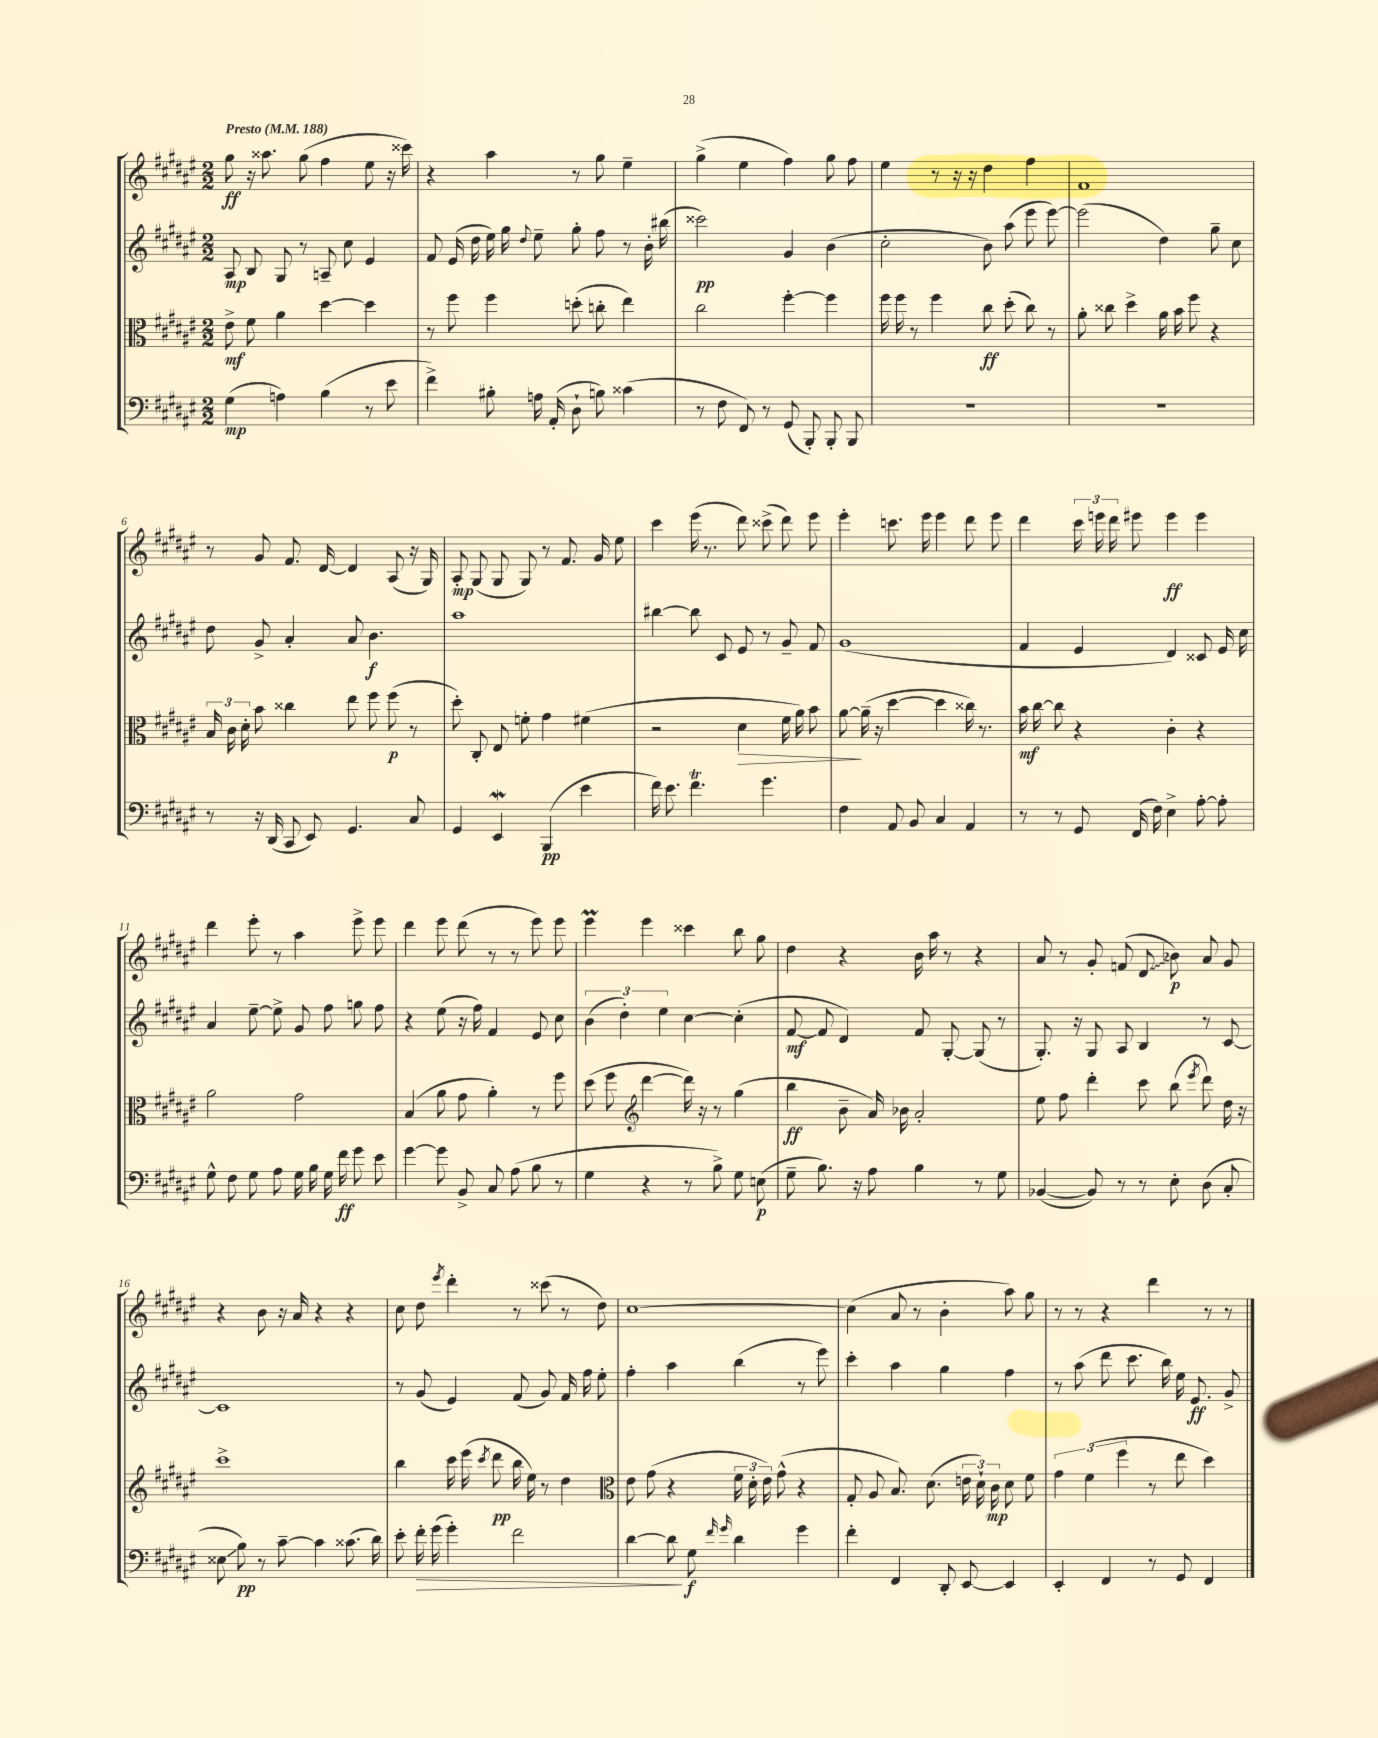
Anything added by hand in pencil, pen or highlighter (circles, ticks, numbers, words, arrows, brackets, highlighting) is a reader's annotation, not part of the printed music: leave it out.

**kern	**kern	**kern	**kern
*staff4	*staff3	*staff2	*staff1
*clefF4	*clefC3	*clefG2	*clefG2
*k[f#c#g#d#a#e#]	*k[f#c#g#d#a#e#]	*k[f#c#g#d#a#e#]	*k[f#c#g#d#a#e#]
*M2/2	*M2/2	*M2/2	*M2/2
*MM188	*MM188	*MM188	*MM188
(4G#	8e#^	8A#	8gg#
.	8f#	8B	16r
.	.	.	8.aa##
4A)	4a#	8G#	.
.	.	8r	(8gg#
(4B	[4dd#	8A~	4ff#
.	.	8cc#	.
8r	4dd#]	4e#	8ee#
8e#	.	.	16r
.	.	.	16ccc##)
=	=	=	=
4f#^)	8r	8f#	4r
.	8ff#	(16e#	.
.	.	16dd#	.
8B#'	4ff#	16ee#)	4aa#
.	.	16gg#	.
.	.	8qqdd#	.
16A	.	8ee#~	.
(16AA#'	.	.	.
8D#`	(8dd'	8gg#'	8r
8B)	8cc'	8ff#	8gg#
(4c##	4ee#)	8r	4ee#~
.	.	16b'	.
.	.	(16bb#	.
=	=	=	=
8r	2cc#	2ccc##)	(4gg#^
8F#	.	.	.
8FF#)	.	.	4ee#
8r	.	.	.
(8GG#	[4ff#'	4g#	4ff#)
8BBB')	.	.	.
8BBB'	4ff#]	(4b	8gg#
8BBB	.	.	8ff#
=	=	=	=
1r	16ff#	2cc#'	4ee#
.	16ff#	.	.
.	8r	.	.
.	4ff#	.	8r
.	.	.	16r
.	.	.	16r
.	8cc#	8b)	4dd#
.	(8dd#'	(8aa#	.
.	8cc#)	8eee#	4ff#
.	8r	[8eee#)	.
=	=	=	=
1r	8a#'	(2eee#]	1f#
.	8cc##	.	.
.	4dd#^	.	.
.	16a#	4dd#)	.
.	16b	.	.
.	8ff#	.	.
.	4r	8gg#~	.
.	.	8cc#	.
=	=	=	=
8r	24B	8dd#	8r
.	24c#	.	.
.	24d#'	.	.
16r	8b	8g#^	8g#
(16DD#	.	.	.
8CC#	4cc##	4a#'	8.f#
8EE#)	.	.	.
.	.	.	[16d#
4.GG#	8ee#	8a#	4d#]
.	8ff#	4.b	.
.	(8ff#	.	(8A#
8C#	8r	.	16r
.	.	.	16G#)
=	=	=	=
4GG#	8dd#')	1aa#	8A#'
.	8C#'	.	(8G#
4EE#	8E#	.	8G#
.	8f'	.	8G#)
(4BBB	4g#	.	8r
.	.	.	8.f#
4e#	(4f#	.	.
.	.	.	16g#
.	.	.	8ee#
=	=	=	=
16f#)	2r	[4bb#	4ccc#
8.e#	.	.	.
4.f#	.	8bb#]	(16eee#
.	.	.	8.r
.	.	8c#	.
.	4d#	8e#	8ddd#)
4.g#	.	8r	(8ccc##^
.	16f#	8g#~	8ddd#)
.	16a#)	.	.
.	8b	8f#	8eee#
=	=	=	=
4F#	[8a#	(1g#	4eee#'
.	(16a#~]	.	.
.	16r	.	.
8AA#	[4dd#	.	8.ccc
8BB	.	.	.
.	.	.	16eee#
4C#	4dd#]	.	4eee#
4AA#	16cc##)	.	8ddd#
.	8.r	.	.
.	.	.	8eee#
=	=	=	=
8r	16b	4f#	4ddd#
.	[16cc#	.	.
8r	8cc#]	.	.
8GG#	4r	4e#	24ccc#
.	.	.	24eee
.	.	.	24ddd#
(16FF#	.	.	8eee#
16F#)	.	.	.
4E#^	4c#'	4d#)	4eee#
[8A#'	4r	8c##	4eee#
8A#']	.	16e#	.
.	.	16cc#	.
=	=	=	=
8G#^^	2a#	4a#	4ddd#
8F#	.	.	.
8G#	.	[8ee#~	8eee#'
8A#	.	8ee#^]	8r
16G#	2g#	8g#	4aa#
16B	.	.	.
16G#	.	8ff#	.
16f#	.	.	.
8g#	.	8gg	8eee#^
8e#	.	8ff#	8eee#
=	=	=	=
[4g#	(4B	4r	4ddd#
8g#]	8a#	(8ee#	8eee#
8BB^	8g#	16r	(8ddd#
.	.	16ff#)	.
8C#	4a#')	4f#	8r
(8A#	.	.	8r
8B	8r	8e#	8eee#)
8r	8ff#	8cc#	8eee#
=	=	=	=
4G#	(8dd#	(6b	4eee#
.	8ff#	.	.
.	.	6dd#')	.
*	*clefG2	*	*
4r	[4ddd#	.	4eee#
.	.	6ee#	.
8r	16ddd#])	[4cc#	4ccc##
.	16r	.	.
8B^)	8r	.	.
8G#	(4gg#	(4cc#']	8bb
(8E	.	.	8gg#
=	=	=	=
8G#~	4bb	[8f#	4dd#
8.B)	.	8f#]	.
.	8b~	4d#)	4r
16r	.	.	.
8A#	16a#)	.	.
.	16b-	.	.
4B	2a#'	8f#	16b
.	.	.	16aa#
.	.	[8G#'	8r
8r	.	(8G#]	4r
8G#	.	8r	.
=	=	=	=
([4BB-	8ee#	8.G#')	8a#
.	8ff#	.	8r
.	.	16r	.
8BB-])	4ddd#'	8G#	8g#'
8r	.	8A#	(8f
8r	8ccc#	4B	8d#
8E#'	(8bb	.	8b-)
.	8qeee#	.	.
(8D#	8ddd#)	8r	8a#
8C#'	16dd#	[8c#	8g#
.	16r	.	.
=	=	=	=
8E##	1ccc#^	1c#]	4r
8B)	.	.	.
8r	.	.	8b
[8c#~	.	.	16r
.	.	.	16a#
4c#]	.	.	4r
(8.c##	.	.	4r
16d#)	.	.	.
=	=	=	=
8e#'	4bb	8r	8cc#
16f#'	.	(8g#	8dd#
(16g#	.	.	.
.	.	.	8qeee#
4g#')	16ccc#	4e#)	4ddd#'
.	(16eee#	.	.
.	8qccc#	.	.
.	8ddd#	.	.
2f#	16bb	(8f#	8r
.	16ee#)	.	.
.	8r	8g#)	(8ccc##
.	4dd#	16f#	8r
.	.	16ff#	.
.	.	8ee#'	8dd#)
=	=	=	=
*	*clefC3	*	*
[4d#	8e#	4ff#'	[1cc#
.	(8g#	.	.
8d#]	4r	4aa#	.
8G#	.	.	.
16qqf#	.	.	.
16qqg#	.	.	.
4d#	24f#	(4bb	.
.	24d#'	.	.
.	24e#)	.	.
.	(8g#^^	.	.
4g#	4r	8r	.
.	.	8eee#)	.
=	=	=	=
4f#'	8G#'	4ccc#'	(4cc#]
.	8A#	.	.
4FF#	8.B)	4aa#	8a#
.	.	.	8r
.	(8.d#	.	.
8DD#'	.	4gg#	4b'
[8EE#	24e	.	.
.	24d#`)	.	.
.	24c#	.	.
4EE#]	8d#	4ff#	8aa#)
.	8f#	.	8gg#
=	=	=	=
4EE#'	6g#	8r	8r
.	.	(8aa#	8r
.	(6f#	.	.
4FF#	.	8ddd#	4r
.	6ff#	.	.
.	.	8.ccc#	.
8r	8r	.	4ddd#
.	.	16bb)	.
8GG#	8ee#	16ee#	.
.	.	8.e#	.
4FF#	4dd#)	.	8r
.	.	8g#^	8r
==	==	==	==
*-	*-	*-	*-
